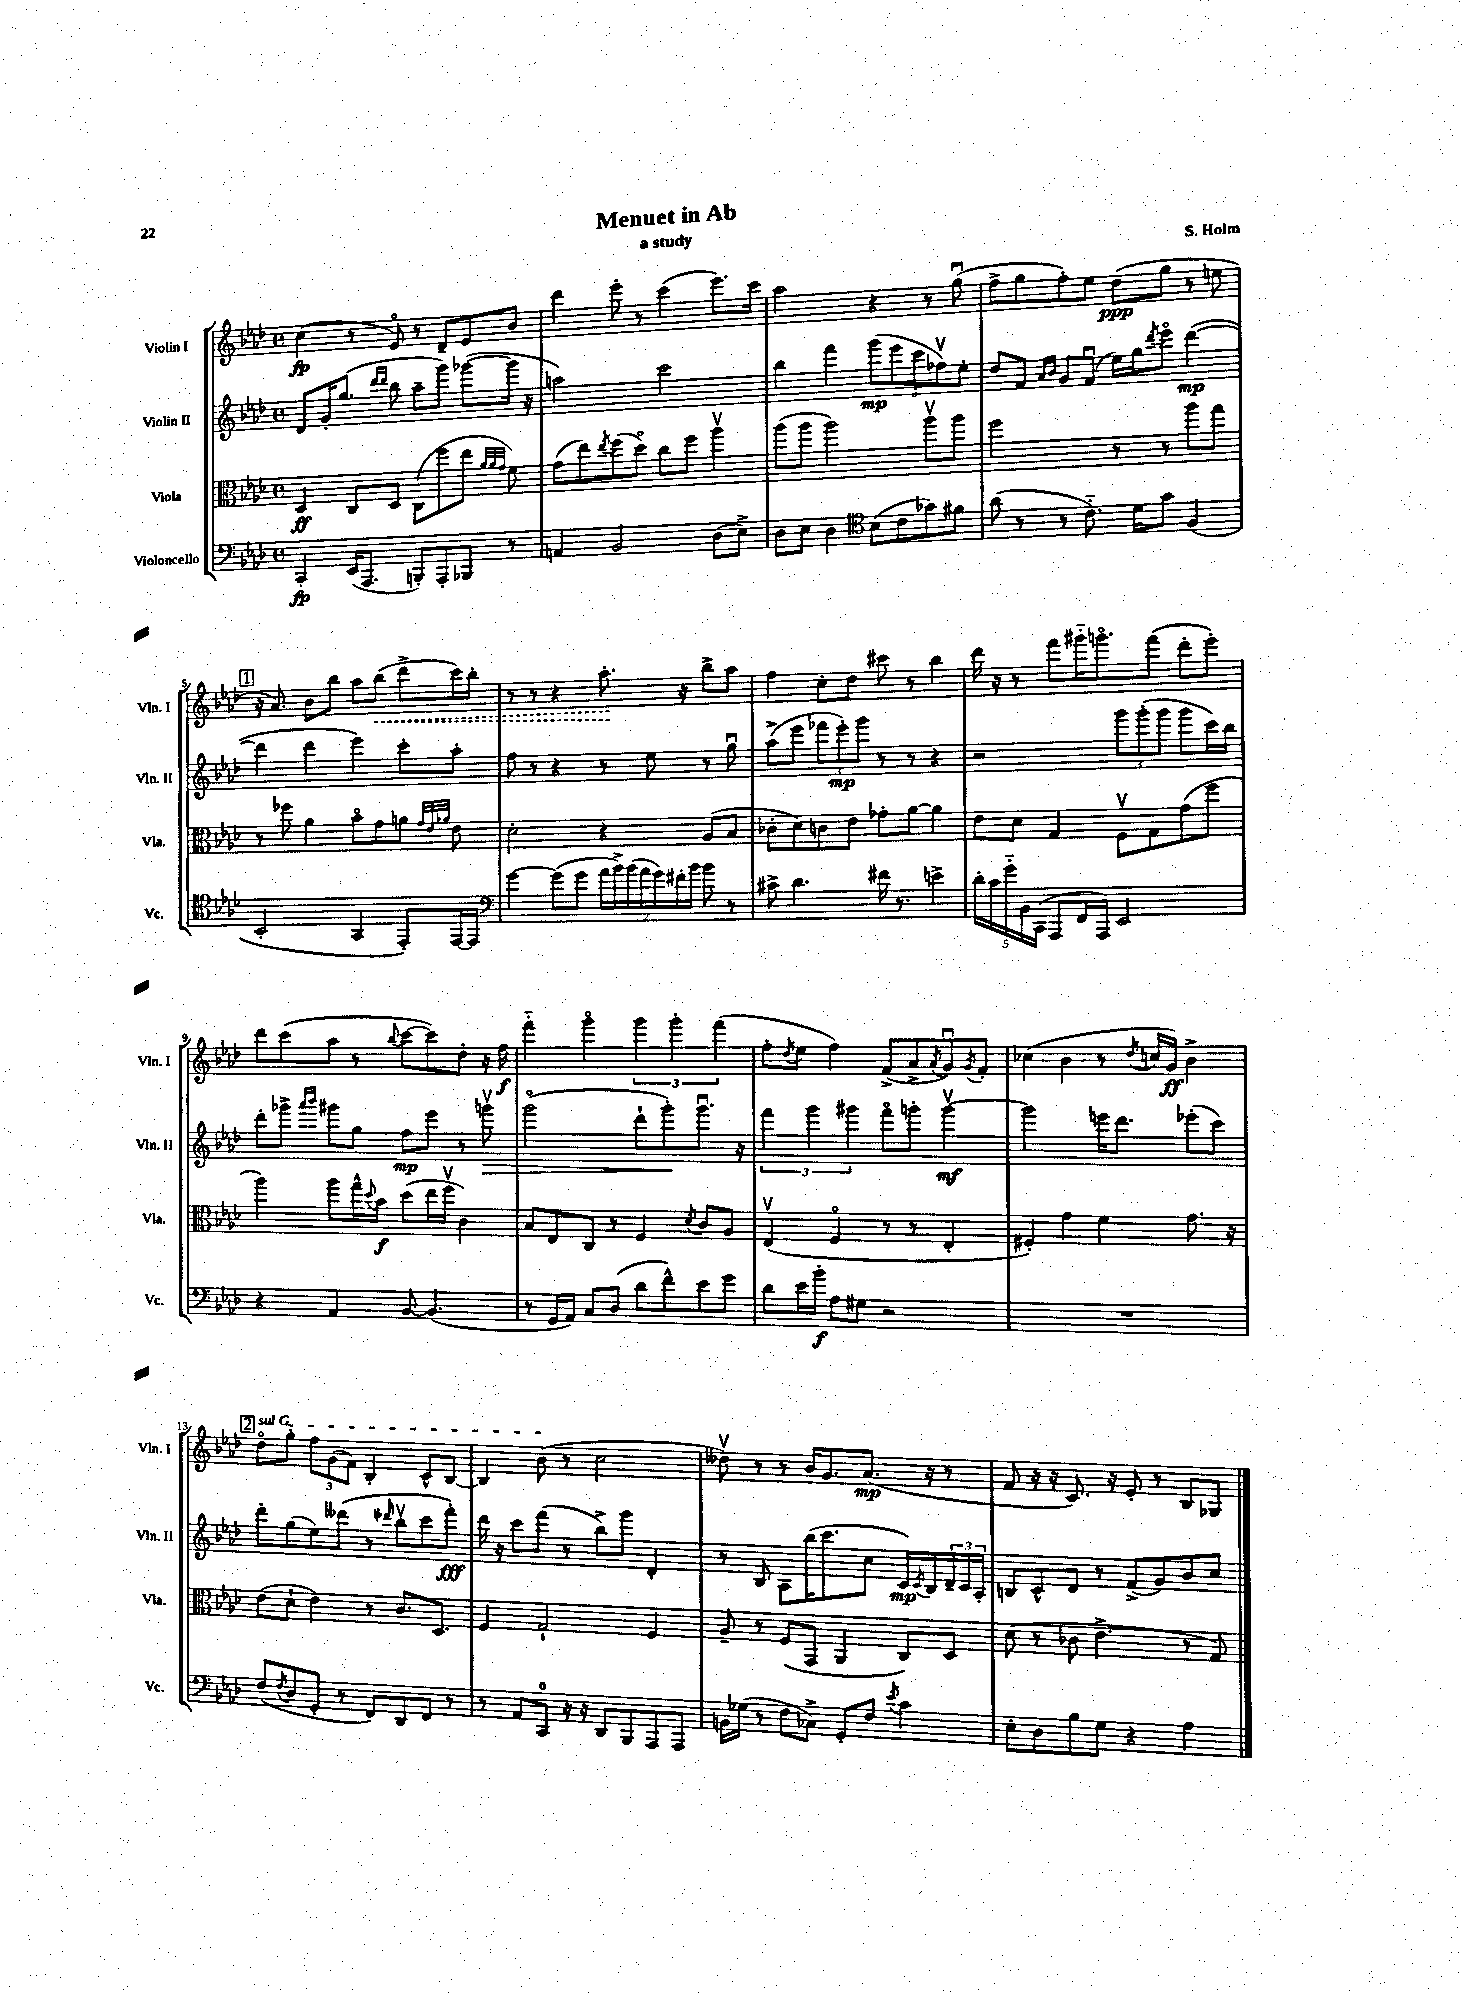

**kern	**dynam	**kern	**dynam	**kern	**dynam	**kern	**dynam
*part4	*part4	*part3	*part3	*part2	*part2	*part1	*part1
*staff4	*staff4	*staff3	*staff3	*staff2	*staff2	*staff1	*staff1
*I"Violoncello	*	*I"Viola	*	*I"Violin II	*	*I"Violin I	*
*I'Vc.	*	*I'Vla.	*	*I'Vln. II	*	*I'Vln. I	*
*clefF4	*	*clefC3	*	*clefG2	*	*clefG2	*
*k[b-e-a-d-]	*	*k[b-e-a-d-]	*	*k[b-e-a-d-]	*	*k[b-e-a-d-]	*
*M4/4	*	*M4/4	*	*M4/4	*	*M4/4	*
*met(c)	*	*met(c)	*	*met(c)	*	*met(c)	*
=1	=1	=1	=1	=1	=1	=1	=1
4CC'/	fp	4D-/	ff	8d-/L	.	(4cc\	fp
.	.	.	.	16g'/K	.	.	.
.	.	.	.	(8.gg/J	.	.	.
(16EE-/KL	.	8C/L	.	.	.	8r	.
8.AAA-/J	.	.	.	.	.	.	.
.	.	.	.	16qqddd-/LL	.	.	.
.	.	.	.	16qqddd-/JJ	.	.	.
.	.	8D-/J	.	8bb-\	.	8e-/)	.
8BBBn'/L)	.	(8C\L	.	8aa-~\L	.	8r	.
8AAA-'/	.	8ff\	.	8ggg\J)	.	8d-~/L	.
8BBB-X/J	.	8ee-\J	.	([8ggg-X\L	.	8e-/	.
.	.	32qqa-/LLL	.	.	.	.	.
.	.	32qqa-/	.	.	.	.	.
.	.	32qqg/JJJ	.	.	.	.	.
8r	.	8f\)	.	16ggg-\Jk]	.	8b-/J	.
.	.	.	.	16r	.	.	.
=2	=2	=2	=2	=2	=2	=2	=2
4AAn/	.	(8g\L	.	2aan\)	.	4ddd-\	.
.	.	8ee-\)	.	.	.	.	.
.	.	8qee-/	.	.	.	.	.
2BB-/	.	(8ff\	.	.	.	8eee-'\	.
.	.	8dd-\J)	.	.	.	8r	.
.	.	8cc\L	.	2ccc\	.	(4ccc\	.
.	.	8ff\J	.	.	.	.	.
(8D-\L	.	4aa-v\	.	.	.	8.eee-\L)	.
8E-^\J)	.	.	.	.	.	.	.
.	.	.	.	.	.	16ccc\Jk	.
=3	=3	=3	=3	=3	=3	=3	=3
8D-\L	.	(8aa-\L	.	4bb-\	.	2aa-\	.
8E-\J	.	8aa-\J	.	.	.	.	.
4D-\	.	2aa-\)	.	4fff\	.	.	.
*clefC4	*	*	*	*	*	*	*
(8B-\L	.	.	.	(10ggg\L	mp	4r	.
.	.	.	.	10eee-\	.	.	.
8c\	.	.	.	.	.	.	.
.	.	.	.	10ccc\	.	.	.
8g-X\)	.	8aa-v\L	.	.	.	8r	.
.	.	.	.	10ff-Xv\)	.	.	.
8f#X\J	.	8aa-\J	.	.	.	(8ggu\	.
.	.	.	.	10ee-'\J	.	.	.
=4	=4	=4	=4	=4	=4	=4	=4
(8a-\	.	2ff\	.	8dd-/L	.	8ff^\L	.
8r	.	.	.	8f/J	.	8gg\	.
.	.	.	.	16qqa-/LL	.	.	.
.	.	.	.	16qqb-/JJ	.	.	.
8r	.	.	.	8g/L	.	8ff'\)	.
8.c\)	.	.	.	(8fu/J	.	8ee-\J	.
.	.	8r	.	16ee-\LL)	.	(8dd-\L	ppp
16d-\KL	.	.	.	16gg\J	.	.	.
.	.	.	.	8qddd-/	.	.	.
8g\J	.	8r	.	8eee-\J	.	8gg\J	.
(4F/	.	8aa-\L	.	([4ddd-\	mp	8r	.
.	.	8gg\J	.	.	.	8een\	.
!!LO:LB:g=z
!!LO:REH:place=s1:t=1
=5	=5	=5	=5	=5	=5	=5	=5
2BB-'/	.	8r	.	4ddd-\]	.	16r	.
.	.	.	.	.	.	8.a-/)	.
.	.	8ff-X\	.	.	.	.	.
.	.	4a-\	.	4ddd-\	.	8b-\L	.
.	.	.	.	.	.	8bb-\J	.
4GG/	.	8b-\L	.	4eee-\)	.	8aa-\L	.
!	!	!	!	!	!	!	!LO:HP:b
.	.	8g\	.	.	.	(8bb-\J	<
8EE-'/L)	.	8an\J	.	8ccc'\L	.	8ddd-^\L	.
.	.	32qqg/LLL	.	.	.	.	.
.	.	32qqe-/	.	.	.	.	.
.	.	32qqa-X/JJJ	.	.	.	.	.
[16EE-/L	.	8e-\	.	8aa-'\J	.	16ccc\L)	.
16EE-/JJ]	.	.	.	.	.	16bb-'\JJ	.
=6	=6	=6	=6	=6	=6	=6	=6
*clefF4	*	*	*	*	*	*	*
[4g\	.	2d-'\	.	8ff\	.	8r	.
.	.	.	.	8r	.	8r	.
(8g\L]	.	.	.	4r	.	4r	.
8g\J	.	.	.	.	.	.	.
28a-\LL	.	4r	.	8r	.	8.aa-'\	.
28b-^\)	.	.	.	.	.	.	.
(28b-\	.	.	.	.	.	.	.
28a-\	.	.	.	.	.	.	.
.	.	.	.	8ee-\	.	.	.
28g\)	.	.	.	.	.	.	.
28f#X'\	.	.	.	.	.	.	.
.	.	.	.	.	.	16r	[
28b-\JJ	.	.	.	.	.	.	.
8b-\	.	(8A-/L	.	8r	.	8bb-^\L	.
8r	.	8B-/J	.	8ggu\	.	8aa-\J	.
=7	=7	=7	=7	=7	=7	=7	=7
8c#X^\	.	8c-X'\L	.	(8aa-^\L	.	4ff\	.
4.d-\	.	8d-\)	.	8eee-\J	.	.	.
.	.	8cn\	.	12fff-X\L	.	8cc'\L	.
.	.	.	.	12eee-'\)	mp	.	.
.	.	8e-\J	.	.	.	8dd-\J	.
.	.	.	.	12ggg\J	.	.	.
16f#X\	.	8g-X'\L	.	8r	.	8ccc#X\	.
8.r	.	.	.	.	.	.	.
.	.	[8a-\J	.	8r	.	8r	.
4en^\	.	4a-\]	.	4r	.	4bb-\	.
=8	=8	=8	=8	=8	=8	=8	=8
20d-'\LL	.	8e-\L	.	2r	.	16ddd-\	.
20c\	.	.	.	.	.	.	.
.	.	.	.	.	.	16r	.
20g\	.	.	.	.	.	.	.
.	.	8d-\J	.	.	.	8r	.
20BB-\	.	.	.	.	.	.	.
(20CC\JJ	.	.	.	.	.	.	.
8AAA-/L	.	4G/	.	.	.	8fff\L	.
16FF/L	.	.	.	.	.	16ggg#X\K	.
16AAA-/JJ)	.	.	.	.	.	8.gggn\	.
2EE-/	.	8Fv\L	.	12ggg\L	.	.	.
.	.	.	.	(12ggg'\	.	.	.
.	.	8G\	.	.	.	(8fff\J	.
.	.	.	.	12ggg\J	.	.	.
.	.	(8g\	.	8ggg\L	.	8ddd-'\L	.
.	.	8ff\J	.	16ccc\L)	.	8eee-'\J)	.
.	.	.	.	16bb-\JJ	.	.	.
!!LO:LB:g=z
=9	=9	=9	=9	=9	=9	=9	=9
4r	.	4aa-\)	.	8ddd-'\L	.	8ddd-\L	.
.	.	.	.	8ggg-X^\J	.	(8ccc\	.
.	.	.	.	16qqaaa-/LL	.	.	.
.	.	.	.	16qqbbb-/JJ	.	.	.
4AA-/	.	8aa-\L	.	8ggg#X\L	.	8aa-\J	.
.	.	16gg^^\L	.	8gg\J	.	8r	.
.	.	8qqdd-/	.	.	.	.	.
.	.	16b-\JJ	f	.	.	.	.
.	.	.	.	.	.	8qqbb-/	.
[8BB-/	.	(8dd-\L	.	8ff\L	mp	[8ccc\L	.
(4.BB-/]	.	16ee-\L	.	8eee-\J	.	8ccc\])	.
.	.	16ffv\JJ	.	.	.	.	.
.	.	4c\)	.	8r	.	8dd-'\J	.
!	!	!	!	!	!LO:HP:b	!	!
.	.	.	.	8gggnv\	>	16r	.
.	.	.	.	.	.	16ff\	f
=10	=10	=10	=10	=10	=10	=10	=10
8r	.	8B-/L	.	(2ggg\	.	4fff\	.
16GG/LL	.	8E-/	.	.	.	.	.
16AA-/JJ)	.	.	.	.	.	.	.
8C/L	.	8C/J	.	.	.	4ggg\	.
(8D-/J	.	8r	.	.	.	.	.
8d-\L	.	4F/	.	8ddd-`\L	.	6ggg\	.
8f^^\)	.	.	.	8ggg'\)	.	.	.
.	.	.	.	.	.	6ggg'\	.
.	.	8qd-/	.	.	.	.	.
8e-\	.	8c/L	.	8.gggu\J	]	.	.
.	.	.	.	.	.	(6fff\	.
8g\J	.	8A-/J	.	.	.	.	.
.	.	.	.	16r	.	.	.
=11	=11	=11	=11	=11	=11	=11	=11
8d-\L	.	(4E-v/	.	6fff\	.	8ff'\L	.
.	.	.	.	.	.	8qdd-/	.
16e-\L	.	.	.	.	.	8ee-\J	.
.	.	.	.	6ggg\	.	.	.
16b-'\JJ	f	.	.	.	.	.	.
8A-\L	.	4F/	.	.	.	4ff\)	.
.	.	.	.	6ggg#X\	.	.	.
8G#X\J	.	.	.	.	.	.	.
2r	.	8r	.	8fff\L	.	(8f^/L	.
.	.	8r	.	8gggn'\J	.	8a-^/	.
.	.	.	.	.	.	8qa-/	.
.	.	4E-'/	.	[4gggv\	mf	8gu/)	.
.	.	.	.	.	.	8qg/	.
.	.	.	.	.	.	8f'/J	.
=12	=12	=12	=12	=12	=12	=12	=12
1r	.	4F#X'/)	.	2ggg\]	.	(4cc-X\	.
.	.	4g\	.	.	.	4b-\	.
.	.	4f\	.	16eeen\KL	.	8r	.
.	.	.	.	8.ddd-\J	.	.	.
.	.	.	.	.	.	8qdd-/	.
.	.	.	.	.	.	16ccn/LL	.
.	.	.	.	.	.	16g/JJ)	ff
.	.	8.g\	.	(8eee-X'\L	.	4b-^\	.
.	.	.	.	8ccc\J)	.	.	.
.	.	16r	.	.	.	.	.
!!LO:LB:g=z
!!LO:REH:place=s1:t=2
=13	=13	=13	=13	=13	=13	=13	=13
!	!	!	!	!	!	!LO:TX:a:i:t=sul G	!
(8F/L	.	(8e-\L	.	8ddd-'\L	.	8dd-\L	.
8qF/	.	.	.	.	.	.	.
8D-/	.	8d-`\J	.	(8gg\	.	8gg'\J	.
8GG'/J	.	4e-\)	.	8ee-\)	.	12ff\L	.
.	.	.	.	.	.	(12g\	.
8r	.	.	.	(8ddd--X\J	.	.	.
.	.	.	.	.	.	12f\J)	.
8FF/L)	.	8r	.	8r	.	4B-'/	.
.	.	.	.	16qqddd-X/	.	.	.
8DD-/	.	8.c/L	.	8bb-v\L	.	.	.
8FF/J	.	.	.	8ccc\	.	8c^^/L	.
.	.	8.D-/J	.	.	.	.	.
8r	.	.	.	8fff'\J)	fff	[8B-/J	.
=14	=14	=14	=14	=14	=14	=14	=14
8r	.	4F/	.	16ddd-\	.	4B-/]	.
.	.	.	.	16r	.	.	.
8AA-/L	.	.	.	8ccc\L	.	.	.
8CC/J	.	2G`/	.	(8fff\J	.	(8b-\	.
16r	.	.	.	8r	.	8r	.
16r	.	.	.	.	.	.	.
8DD-/L	.	.	.	8bb-^\L)	.	2cc\	.
8BBB-/	.	.	.	8ggg\J	.	.	.
8AAA-/	.	4F/	.	4d-'/	.	.	.
8AAA-/J	.	.	.	.	.	.	.
=15	=15	=15	=15	=15	=15	=15	=15
16BBn\LL	.	8A-~/	.	8r	.	8dd--Xv\)	.
(16G-X\JJ	.	.	.	.	.	.	.
8r	.	8r	.	8B-/	.	8r	.
8F\L	.	(8F/L	.	8A-\L	.	8r	.
8C-X^\J)	.	8GG/J	.	(16bb-\K	.	16b-/KL	.
.	.	.	.	8.ccc\	.	8.g/	.
8GG'/L	.	4AA-/	.	.	.	.	.
8F/J	.	.	.	8cc\J	.	(8.a-/J	mp
8qe-/	.	.	.	.	.	.	.
4c\	.	8C/L)	.	16c/LL)	mp	.	.
.	.	.	.	8qc/	.	.	.
.	.	.	.	16B-/	.	16r	.
.	.	8D-/J	.	24d-~/	.	8r	.
.	.	.	.	24c/	.	.	.
.	.	.	.	24A-'/JJ	.	.	.
=16	=16	=16	=16	=16	=16	=16	=16
8E-'\L	.	(8d-\	.	8Bn/L	.	8f/	.
8D-\	.	8r	.	8c^^/	.	16r	.
.	.	.	.	.	.	16r	.
8B-\	.	8c-X\	.	8d-/J	.	8.c/)	.
8G\J	.	4.e-^\	.	8r	.	.	.
.	.	.	.	.	.	16r	.
4r	.	.	.	(8f^/L	.	8e-'/	.
.	.	.	.	8g/)	.	8r	.
4A-\	.	8r	.	8b-/	.	8B-/L	.
.	.	8G/)	.	8cc/J	.	8G-X/J	.
==	==	==	==	==	==	==	==
*-	*-	*-	*-	*-	*-	*-	*-
